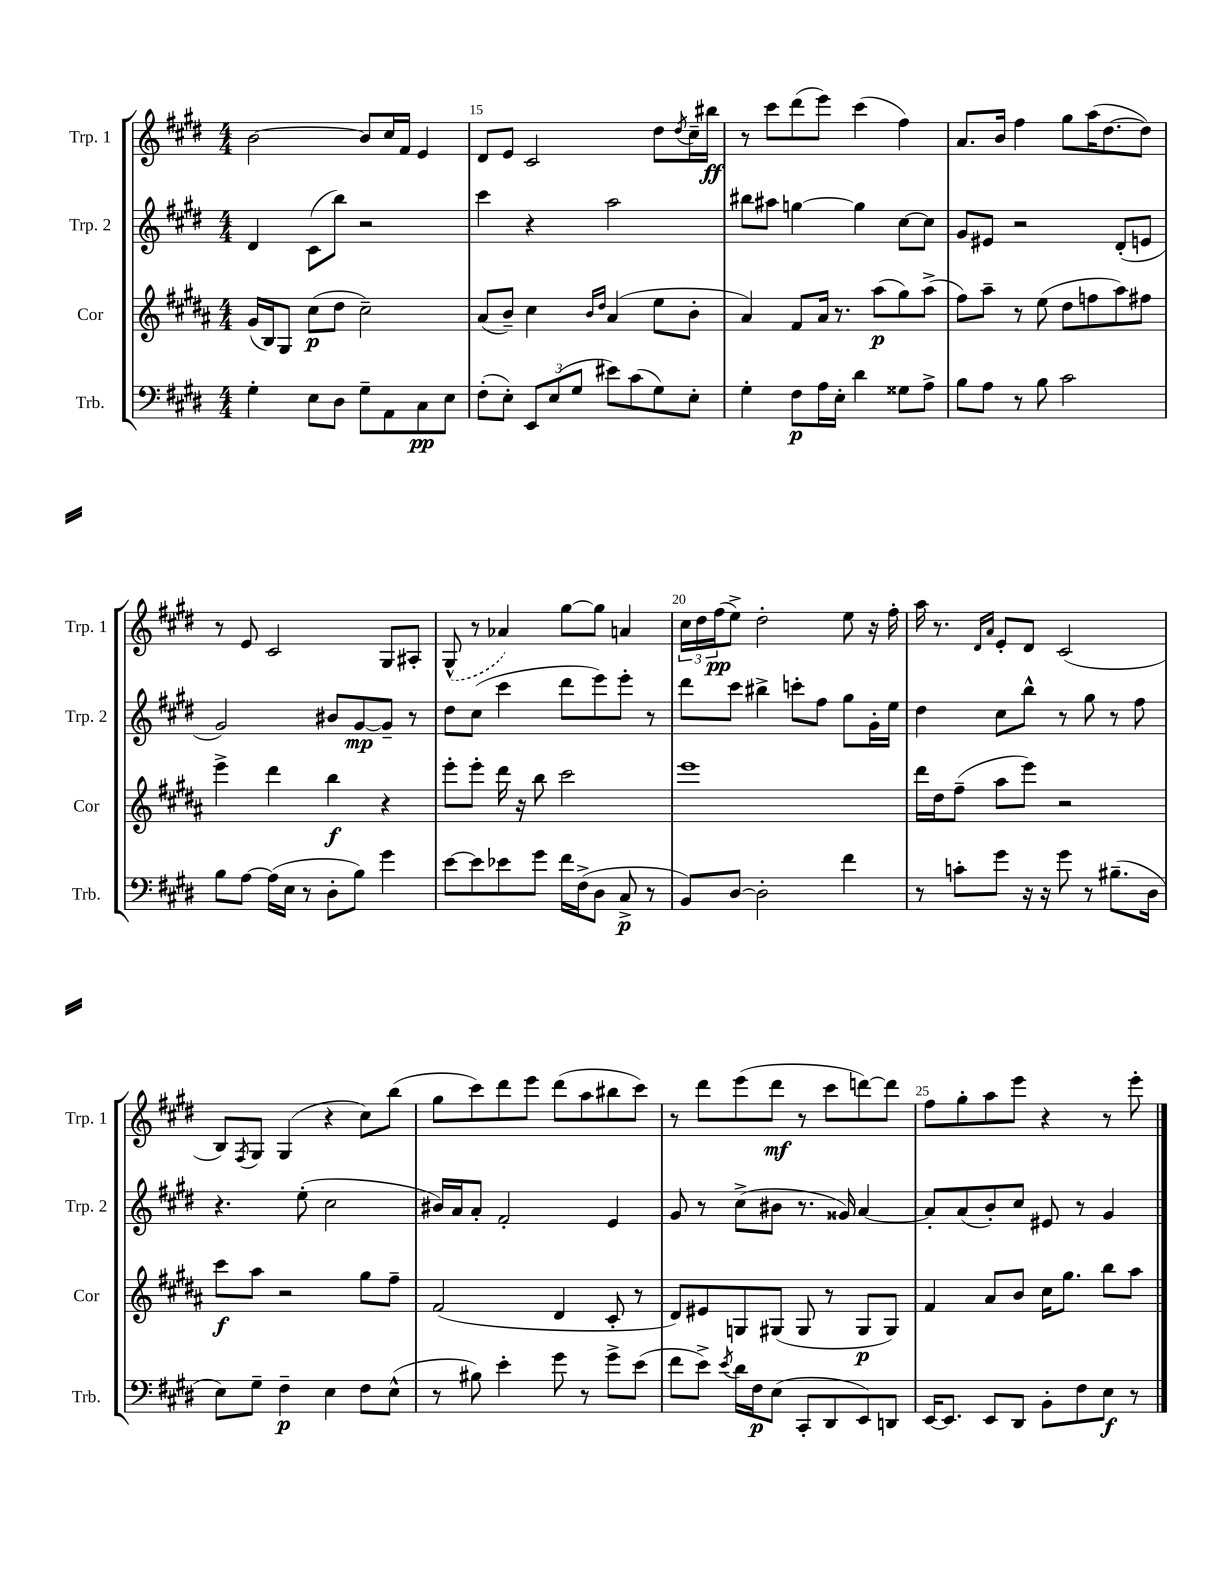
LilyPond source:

<<
\new StaffGroup <<
\new Staff = "s0" \with { instrumentName = "Trp. 1" shortInstrumentName = "Trp. 1" } {
    \clef treble \key e \major \numericTimeSignature \time 4/4
    b'2~ b'8 cis''16 fis'16 e'4 |
    dis'8 e'8 cis'2 dis''8 \acciaccatura { dis''8 } cis''16-- bis''16\ff |
    r8 cis'''8 dis'''8( e'''8) cis'''4( fis''4) |
    a'8. b'16 fis''4 gis''8 a''16( dis''8.~ dis''8) |
    r8 e'8 cis'2 gis8 ais8-. |
    \once \slurDashed gis8-^( r8 aes'4) gis''8~ gis''8 a'4 |
    \tuplet 3/2 { cis''16 dis''16 fis''16\pp( } e''8->) dis''2-. e''8 r16 fis''16-. |
    a''16 r8. \grace { dis'16 a'16 } e'8-. dis'8 cis'2( |
    b8) \acciaccatura { fis8 } gis8 gis4( r4 cis''8) b''8( |
    gis''8 cis'''8) dis'''8 e'''8 dis'''8( a''8 bis''8 cis'''8) |
    r8 dis'''8 e'''8( dis'''8\mf r8 cis'''8 d'''8~) d'''8 |
    fis''8 gis''8-. a''8 e'''8 r4 r8 e'''8-. \bar "|." |
}
\new Staff = "s1" \with { instrumentName = "Trp. 2" shortInstrumentName = "Trp. 2" } {
    \clef treble \key e \major \numericTimeSignature \time 4/4
    dis'4 cis'8( b''8) r2 |
    cis'''4 r4 a''2 |
    bis''8 ais''8 g''4~ g''4 cis''8~ cis''8 |
    gis'8 eis'8 r2 dis'8-.( e'8 |
    gis'2) bis'8 gis'8~\mp gis'8-- r8 |
    dis''8 cis''8( cis'''4 dis'''8 e'''8) e'''8-. r8 |
    dis'''8 cis'''8 bis''4-> c'''8-. fis''8 gis''8 gis'16-. e''16 |
    dis''4 cis''8 b''8-^ r8 gis''8 r8 fis''8 |
    r4. e''8-.( cis''2 |
    bis'16) a'16 a'8-. fis'2-. e'4 |
    gis'8 r8 cis''8->( bis'8 r8. gisis'16) a'4~ |
    a'8-. a'8( b'8-.) cis''8 eis'8 r8 gis'4 \bar "|." |
}
\new Staff = "s2" \with { instrumentName = "Cor" shortInstrumentName = "Cor" } {
    \clef treble \key b \major \numericTimeSignature \time 4/4
    gis'16( b16) gis8 cis''8\p( dis''8 cis''2--) |
    ais'8( b'8--) cis''4 \grace { b'16 dis''16 } ais'4( e''8 b'8-. |
    ais'4) fis'8 ais'16 r8. ais''8\p( gis''8) ais''8->( |
    fis''8) ais''8-- r8 e''8( dis''8 f''8 ais''8) fis''8 |
    e'''4-> dis'''4 b''4\f r4 |
    e'''8-. e'''8-. dis'''16 r16 b''8 cis'''2 |
    e'''1 |
    dis'''16 dis''16 fis''8--( ais''8 e'''8) r2 |
    cis'''8\f ais''8 r2 gis''8 fis''8-- |
    fis'2( dis'4 cis'8-. r8 |
    dis'8) eis'8 g8 gis8( gis8 r8 gis8\p gis8) |
    fis'4 ais'8 b'8 cis''16 gis''8. b''8 ais''8 \bar "|." |
}
\new Staff = "s3" \with { instrumentName = "Trb." shortInstrumentName = "Trb." } {
    \clef bass \key e \major \numericTimeSignature \time 4/4
    gis4-. e8 dis8 gis8-- a,8 cis8\pp e8 |
    fis8-.( e8-.) \tuplet 3/2 { e,8 e8( gis8 } eis'8) cis'8( gis8) e8-. |
    gis4-. fis8\p a16 e16-. dis'4 gisis8 a8-> |
    b8 a8 r8 b8 cis'2 |
    b8 a8~ a16( e16 r8 dis8-. b8) gis'4 |
    e'8~ e'8 ees'8 gis'8 fis'16 fis16->( dis8 cis8->\p r8 |
    b,8) dis8~ dis2-. fis'4 |
    r8 c'8-. gis'8 r16 r16 gis'8 r8 bis8.--( dis16 |
    e8) gis8-- fis4--\p e4 fis8 e8-^( |
    r8 bis8) e'4-. gis'8 r8 gis'8-> e'8( |
    fis'8 e'8->) \acciaccatura { e'8 } dis'16 fis16\p e8( cis,8-. dis,8 e,8) d,8 |
    e,16~ e,8. e,8 dis,8 b,8-. fis8 e8\f r8 \bar "|." |
}
>>
>>
\layout { \context { \Score currentBarNumber = #14 \override BarNumber.break-visibility = ##(#f #t #t) barNumberVisibility = #(every-nth-bar-number-visible 5) } }
